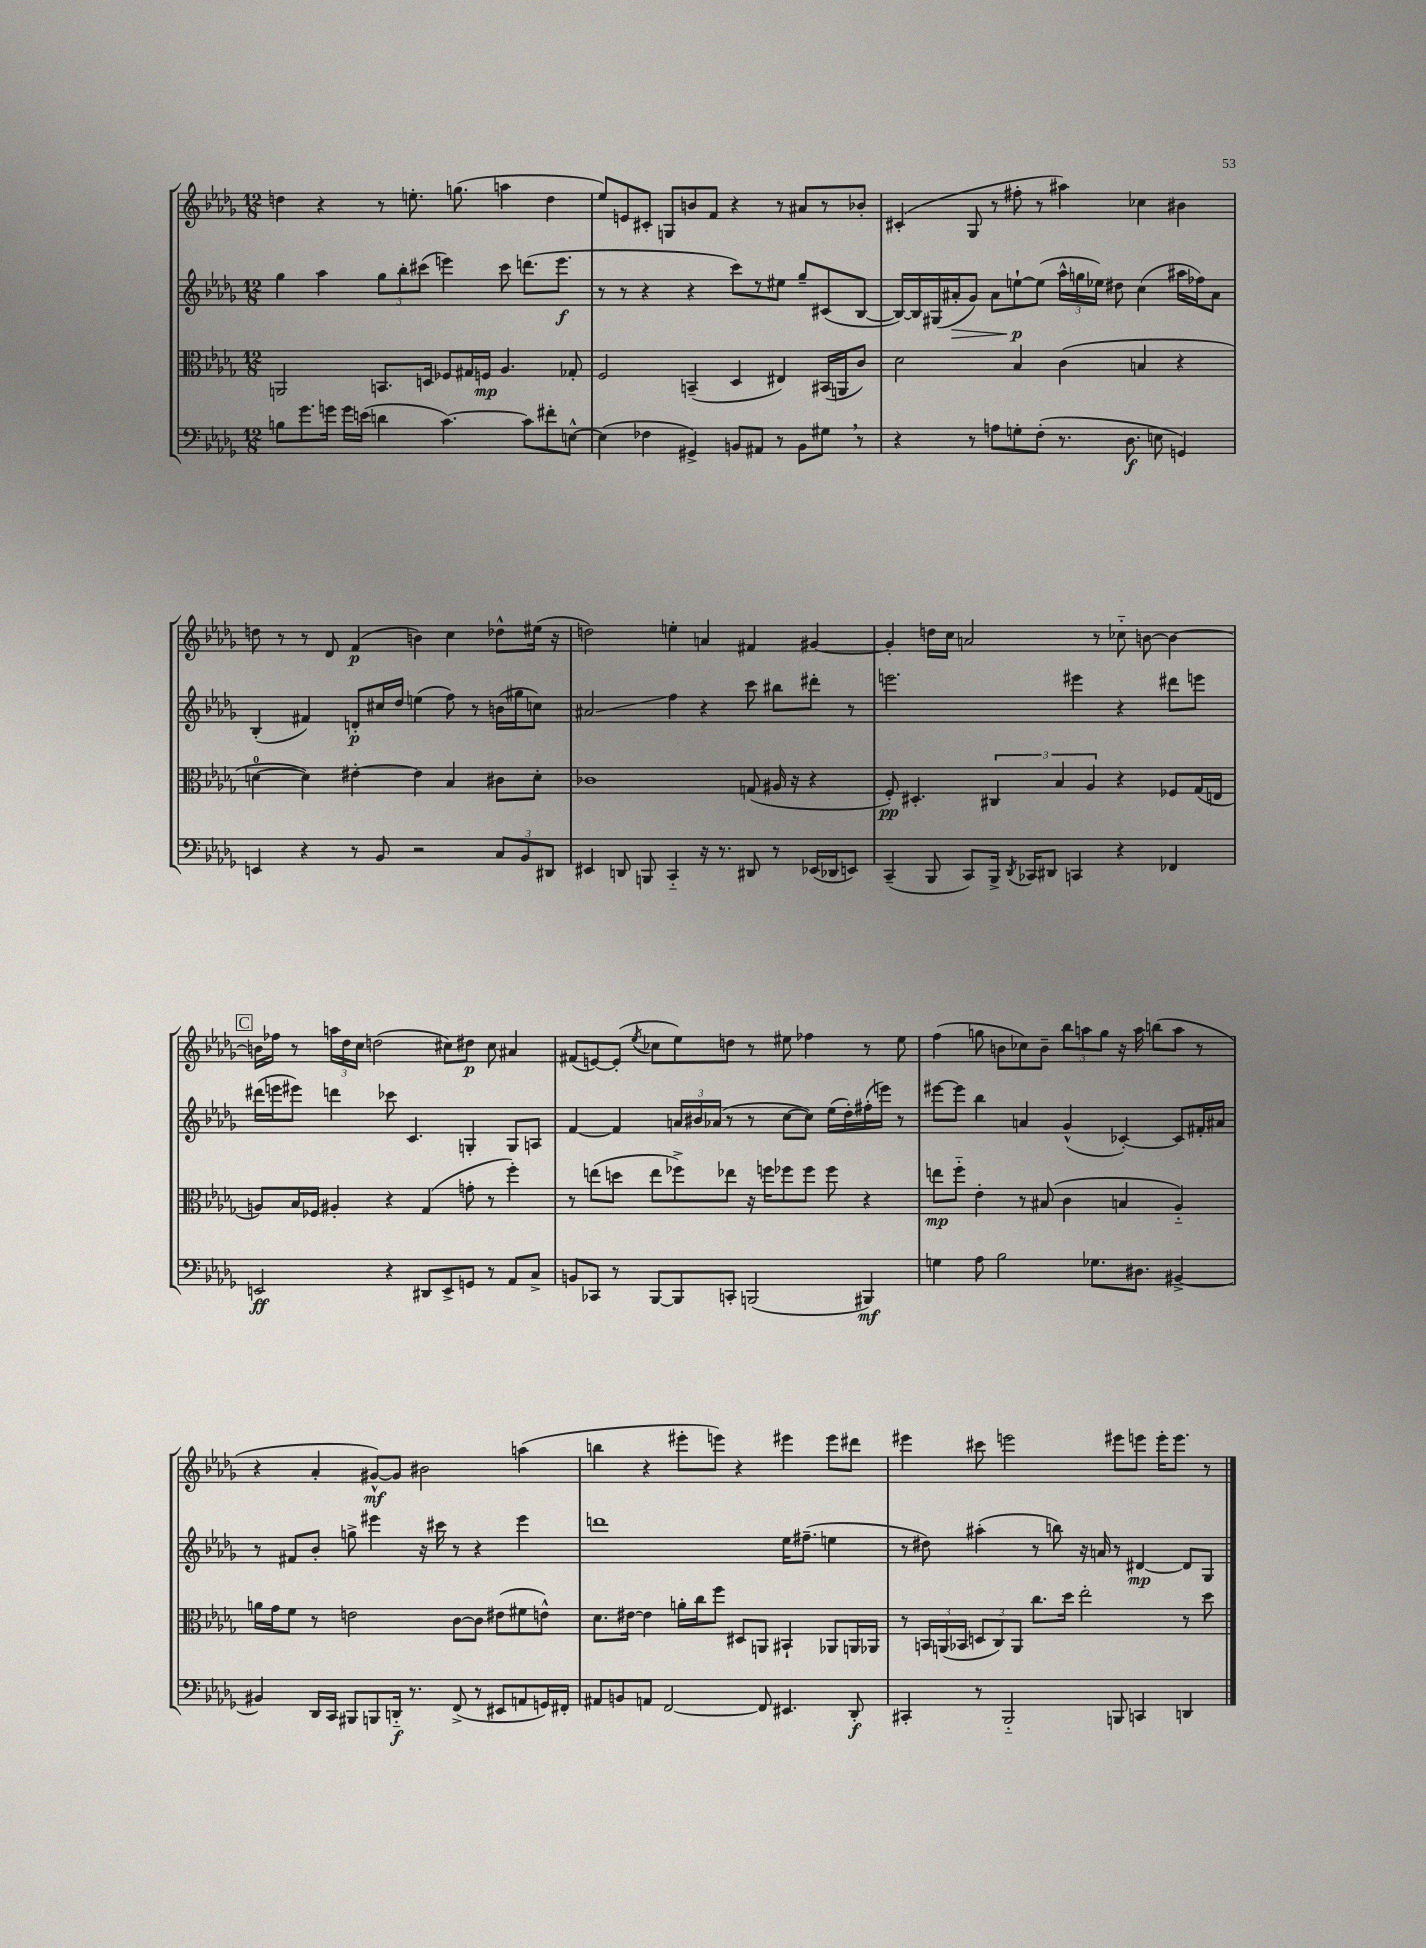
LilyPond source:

<<
\new StaffGroup <<
\new Staff = "s0" {
    \clef treble \key des \major \numericTimeSignature \time 12/8
    \autoBeamOff d''4 r4 r8 e''8.-. g''8.( a''4 d''4 |
    ees''8[) e'8 cis'8]-. g8[ b'8 f'8] r4 r8 ais'8[ r8 bes'8]-. |
    cis'4-.( ges8 r8 fis''8-. r8 ais''4) ces''4 bis'4 |
    d''8 r8 r8 des'8 f'4\p( b'4) c''4 des''8[-^ eis''16]( r16 |
    d''2) e''4-. a'4 fis'4 gis'4~ |
    gis'4-. d''16[ c''16] a'2 r8 ces''8-_ b'8~ b'4~ |
    \mark \markup { \box "C" } b'16[ fes''16] r8 \tuplet 3/2 { a''16[ des''16 c''16] } d''2( cis''8[) dis''8]\p cis''8 ais'4 |
    fis'8[( e'8~) e'8]-.( \acciaccatura { ees''8 } ces''8[ ees''8) d''8] r8 eis''8 fes''4 r8 eis''8 |
    f''4( g''8 b'8[ ces''8) b'8]-- \tuplet 3/2 { bes''8[ a''8 g''8] } r16 a''16 b''8[( a''8] r8 |
    r4 aes'4-. gis'8[~-^\mf) gis'8] bis'2 a''4( |
    b''4 r4 eis'''8[-. e'''8]) r4 eis'''4 eis'''8[ dis'''8] |
    eis'''4 cis'''8 e'''2 eis'''8[ e'''8] e'''16[-. e'''8.] r8 \bar "|." |
}
\new Staff = "s1" {
    \clef treble \key des \major \numericTimeSignature \time 12/8
    \autoBeamOff ges''4 aes''4 \tuplet 3/2 { ges''8[ bes''8-. cis'''8]( } e'''4) cis'''8 d'''8.[( e'''8.]\f |
    r8 r8 r4 r4 c'''8[) r8 eis''8] ges''8[-- cis'8( bes8]~ |
    bes16[~) bes16 gis16( ais'16-.\> ges'8]) ais'8[ e''8~-!\p\! e''8]( \tuplet 3/2 { aes''16[-^ g''16 ees''16]) } dis''8 c''4( ais''16[ fes''16) ais'8] |
    bes4-.( fis'4) d'8[-.\p cis''16 des''16] e''4( f''8) r8 b'16[( gis''16 c''8]) |
    ais'2\glissando f''4 r4 c'''8 bis''8[ dis'''8]-. r8 |
    e'''2. eis'''4 r4 dis'''8[ e'''8] |
    \mark \markup { \box "C" } dis'''16[( e'''16 eis'''8]) d'''4 ces'''8 c'4. g4-. g8[ a8] |
    f'4~ f'4 \tuplet 3/2 { a'16[ bis'16 aes'16]( } r8 r8 c''8[~ c''8]) ees''16[( des''16-.) fis''16-.( e'''16]) r8 |
    eis'''8[~ eis'''8] bes''4 a'4 ges'4-^( ces'4~-.) ces'8[ fis'16-. ais'16] |
    r8 fis'8[ bes'8]-. g''8-> eis'''4 r16 cis'''16 r8 r4 eis'''4 |
    d'''1 ees''16[ fis''8.]--( e''4 |
    r8 dis''8) ais''4-.( r8 b''8) r16 a'16 r8 dis'4~\mp dis'8[ ges8] \bar "|." |
}
\new Staff = "s2" {
    \clef alto \key des \major \numericTimeSignature \time 12/8
    \autoBeamOff a,2 b,8.[ d16] fes8[ gis16 f16]\mp aes4. ges8-. |
    f2 b,4--( des4 eis4) bis,16[( a,16 c'8]) |
    des'2 bes4 c'4( b4 r4 |
    d'4-0~ d'4) eis'4~-. eis'4 bes4 cis'8[ d'8]-. |
    ces'1 g8( ais16 r16 r4 |
    f8-.\pp) dis4.-. \tuplet 3/2 { cis4 bes4 aes4 } r4 fes8[ ges16( e16] |
    \mark \markup { \box "C" } a8[) bes16 fes16] ais4-. r4 ges4( g'8-. r8 f''4-.) |
    r8 e''8[( d''8] e''8[ fes''8->) ees''8] r16 f''16[ fes''8 fes''8] fes''8 r4 |
    e''8[\mp f''8]-_ ees'4-. r8 bis8( c'4 b4 aes4-_) |
    a'16[ ges'16 f'8] r8 e'2 c'8[~ c'8] eis'8[( fis'8 e'8]-^) |
    des'8.[ eis'16]~ eis'4 a'16[-. c''16 f''8] dis8[ a,8] bis,4-! aes,8[ a,16 aes,16] |
    r8 \tuplet 3/2 { b,16[ a,16( bes,16] } \tuplet 3/2 { d8[ c8) a,8] } c''8.[ des''16] ees''2-. r8 des''8 \bar "|." |
}
\new Staff = "s3" {
    \clef bass \key des \major \numericTimeSignature \time 12/8
    \autoBeamOff b8[ ges'8. g'16] g'16[ e'16]( d'4 c'4.~) c'8[ fis'8-. e8]~-^ |
    e4( fes4 gis,4->) b,8[ ais,8] r8 b,8[ gis8] \breathe r8 |
    r4 r8 a8[ g8-. f8]-.( r8. des8.\f e8 g,4) |
    e,4 r4 r8 bes,8 r2 \tuplet 3/2 { c8[ bes,8 dis,8] } |
    eis,4 d,8 b,,8 c,4-_ r16 r8. dis,8 r8 ees,16[( des,16 e,8]) |
    c,4--( bes,,8 c,8[) bes,,16]-> \acciaccatura { des,8 } ces,16[ dis,8] c,4 r4 fes,4 |
    \mark \markup { \box "C" } e,2\ff r4 dis,8[ e,8-> g,8] r8 aes,8[ c8]-> |
    b,8[ ces,8] r8 bes,,8[~ bes,,8 c,8]-. b,,2( bis,,4\mf) |
    g4 aes8 bes2 ges8.[ dis8.] bis,4~-> |
    bis,4 des,16[ c,16] bis,,8[ b,,8 d,16]-_\f r8. f,8->( r8 eis,8[ a,8 g,16) fis,16]-. |
    ais,8[ b,8 a,8] f,2~ f,8 eis,4. des,8-.\f |
    cis,4-. r8 bes,,2-_ b,,8 c,4 d,4 \bar "|." |
}
>>
>>
\layout { \context { \Score \remove "Bar_number_engraver" } }
